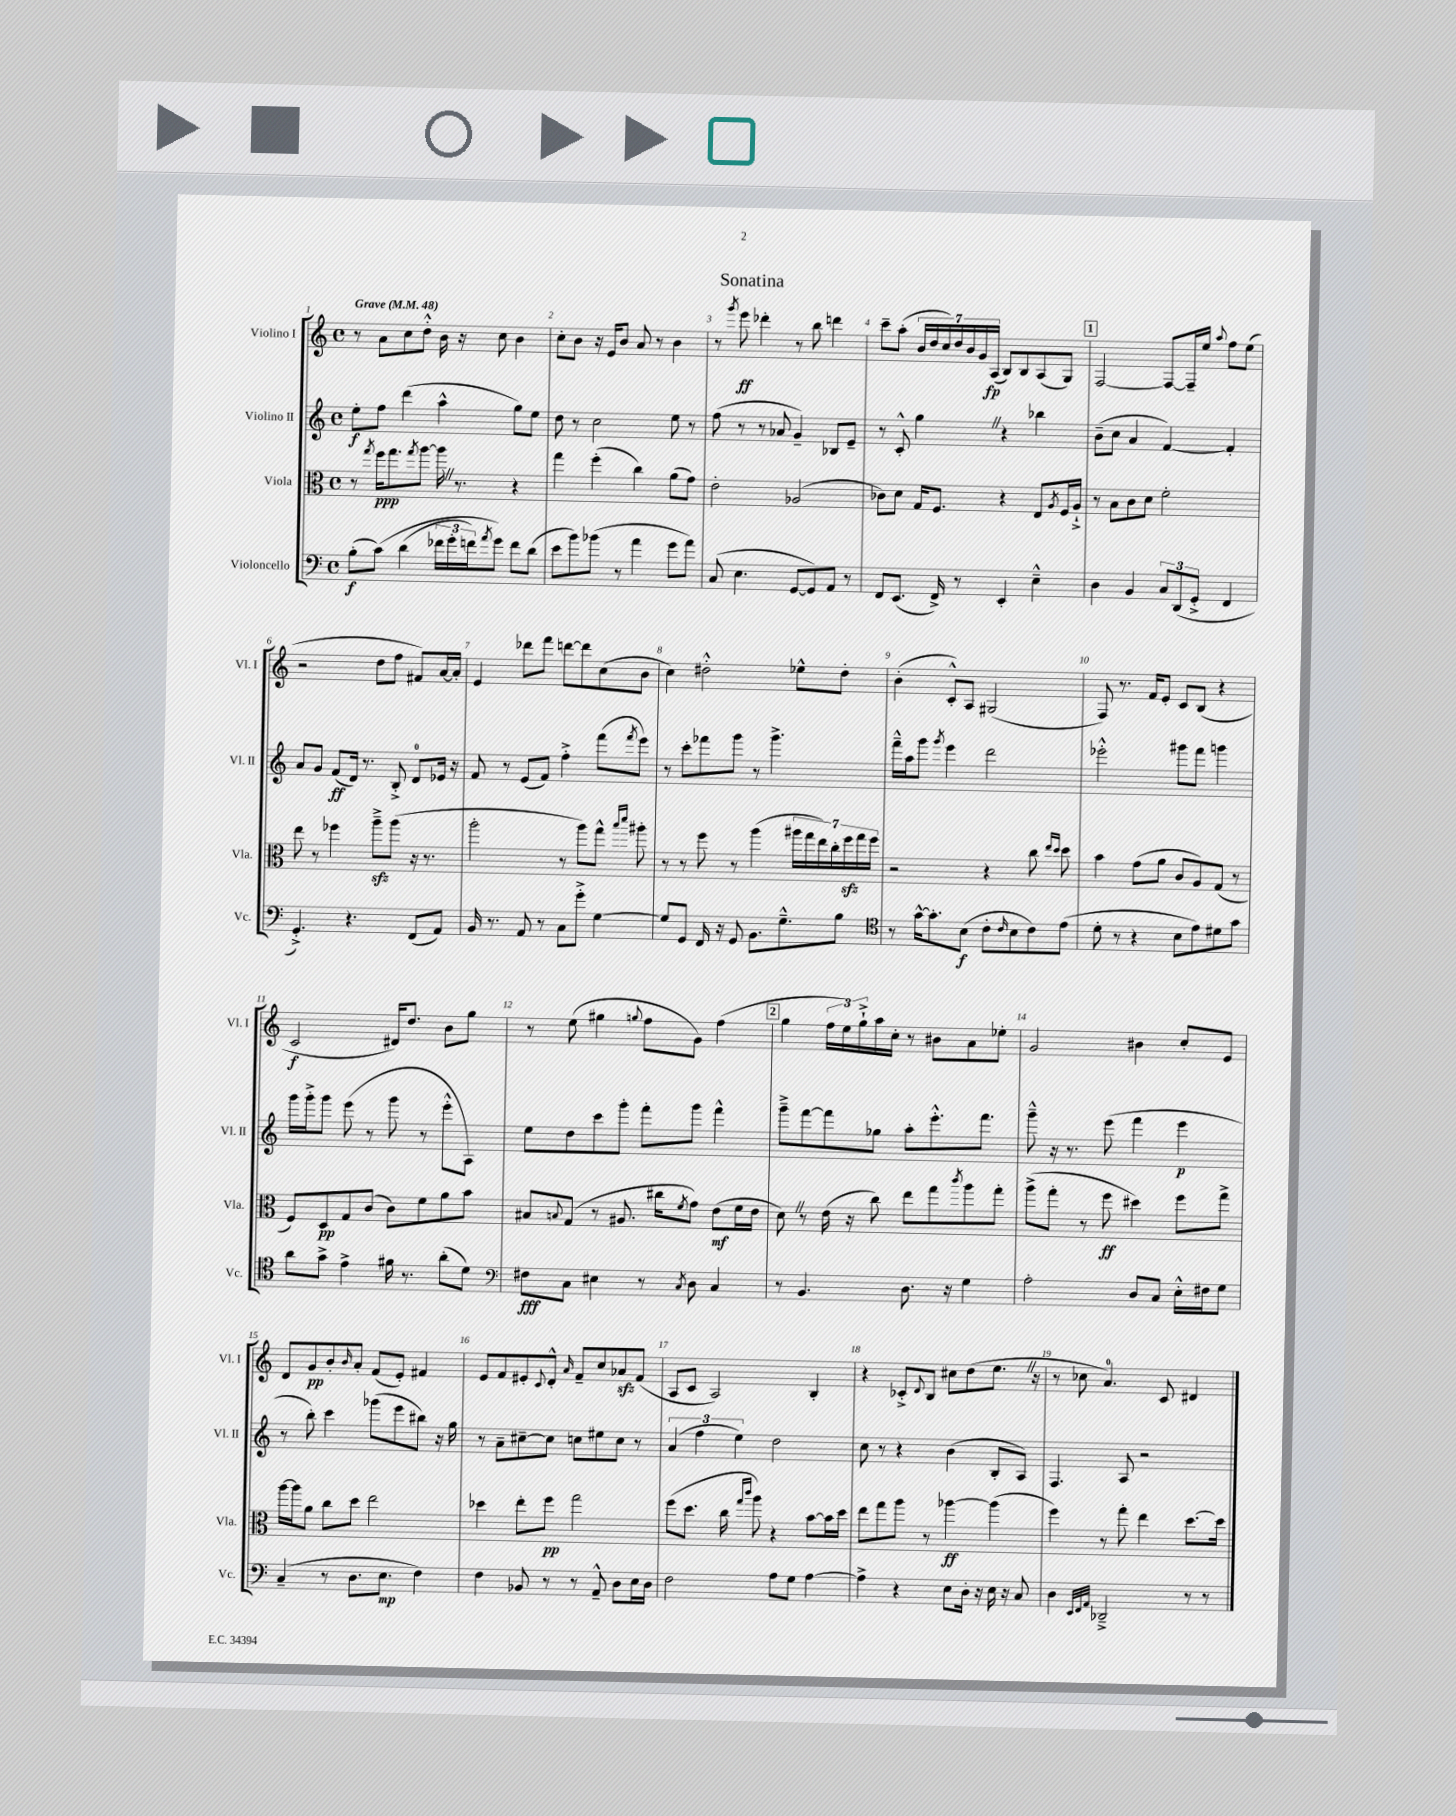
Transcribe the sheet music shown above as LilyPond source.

\header { title = "Sonatina" }
<<
\new StaffGroup <<
\new Staff = "s0" \with { instrumentName = "Violino I" shortInstrumentName = "Vl. I" } {
    \clef treble \key c \major \defaultTimeSignature \time 4/4 \tempo "Grave" 4 = 48
    r8 a'8 c''8 d''8-.-^ b'16 r16 c''8 b'4 |
    c''8-. b'8 r16 e'16 b'8 a'8 r8 b'4 |
    r8 \acciaccatura { g'''8 } e'''8\ff des'''4-. r8 b''8 d'''4 |
    c'''8-- a''8-.( \tuplet 7/4 { b'16 d''16 c''16) d''16 b'16 g'16 a16\fp( } b8) b8 a8( g8) |
    \mark \markup { \box "1" } f2~ f8~ f16-- e''16 \appoggiatura { a''8 } f''8 e''8( |
    r2 d''8 f''8 fis'8) a'16~ a'16-. |
    e'4 des'''8 f'''8 d'''8~ d'''8 c''8( b'8 |
    c''4) dis''2-.-^ ees''8-^ dis''8-. |
    b'4-.( c'8-.-^) a8 gis2( |
    f8) r8. f'16 e'8-. c'8 b8( r4 |
    c'2\f dis'16) d''8. b'8 g''8 |
    r8 e''8( gis''4 \appoggiatura { g''8 } f''8 g'8) f''4( |
    \mark \markup { \box "2" } g''4 \tuplet 3/2 { f''16 e''16) g''16-!-> } a''16 c''16-. r8 bis'8 a'8 ees''8-. |
    g'2 bis'4 c''8-. e'8 |
    d'8 g'8\pp b'8-. \grace { b'16 } a'8-. f'8( e'8-.) fis'4 |
    e'8 f'8 eis'8-. \appoggiatura { c'8 } d'8-.-^ \grace { a'16 } f'8-- c''8 aes'8\sfz f'8( |
    a8 c'8 a2) b4-. |
    r4 ces'8-.-> \appoggiatura { d'8 } b8 cis''8 d''8( e''8. \once \override BreathingSign.text = \markup { \musicglyph "scripts.caesura.straight" } \breathe r16 |
    r8 ces''8 a'4.-0) c'8 dis'4 \bar "|." |
}
\new Staff = "s1" \with { instrumentName = "Violino II" shortInstrumentName = "Vl. II" } {
    \clef treble \key c \major \defaultTimeSignature \time 4/4
    e''8-.\f f''8 d'''4( a''4-^ g''8) e''8 |
    d''8 r8 c''2 e''8 r8 |
    f''8( r8 r8 aes'8 g'4--) bes8 e'8-- |
    r8 c'8-.-^ g''4 \once \override BreathingSign.text = \markup { \musicglyph "scripts.caesura.straight" } \breathe r4 bes''4 |
    \mark \markup { \box "1" } b'8--( c''8 a'4 f'4~) f'4-. |
    a'8 g'8 f'8\ff( d'16) r8. b8-.-> d'8-0 ees'16 r16 |
    f'8 r8 e'8( f'8) f''4-.-> f'''8( \acciaccatura { f'''8 } e'''8) |
    r8 c'''8-. fes'''8 g'''8 r8 g'''4.-> |
    f'''16---^ a''16 g'''8 \acciaccatura { g'''8 } e'''4 d'''2 |
    ees'''2-.-^ gis'''8 f'''8 g'''4 |
    g'''16 g'''16-.-> g'''8 e'''8( r8 g'''8 r8 e'''8-.-^ a8) |
    e''8 d''8 c'''8 g'''8-. f'''8-. g'''8 f'''4-^ |
    \mark \markup { \box "2" } g'''8---> f'''8~ f'''8 ges''8 a''8-. e'''8.-.-^ f'''8. |
    g'''8---^ r16 r8. e'''8( f'''4 e'''4\p |
    r8 b''8-.) c'''4 ges'''8( e'''8 bis''8) r16 g''16 |
    r8 a'8-- cis''8~-- cis''8 c''8 eis''8 c''8 r8 |
    \tuplet 3/2 { a'4( f''4 e''4) } d''2 |
    c''8 r8 r4 b'4( b8-. a8) |
    f4. a8 r2 \bar "|." |
}
\new Staff = "s2" \with { instrumentName = "Viola" shortInstrumentName = "Vla." } {
    \clef alto \key c \major \defaultTimeSignature \time 4/4
    r8 \acciaccatura { g''8 } f''16\ppp g''8. \acciaccatura { g''8 } a''8~ a''16 \once \override BreathingSign.text = \markup { \musicglyph "scripts.caesura.straight" } \breathe r8. r4 |
    g''4 f''4-.( c''4) a'8( g'8) |
    e'2-. aes2( |
    ces'8) d'8 g16 f8. r4 e8 \acciaccatura { a8 } f16 a16-!-> |
    \mark \markup { \box "1" } r8 b8 c'8 d'8 f'2-. |
    e''8 r8 fes''4 a''8--->\sfz a''8( r16 r8. |
    a''2-. r8 a''8) g''8-^ \grace { b''16 d'''16 } ais''8-. |
    r8 r8 f''8 r8 a''4( \tuplet 7/4 { ais''16 g''16 e''16) c''16-. f''16\sfz g''16 f''16 } |
    r2 r4 c''8 \grace { e''16 d''16 } d''8 |
    b'4 g'8( a'8 c'8 a8) g8( r8 |
    f8) d8\pp g8 c'8( c'8) f'8 a'8 b'8 |
    bis8 \appoggiatura { b8 } g8( r8 ais8. cis''16 \acciaccatura { f'8 } g'8) e'8\mf( f'16 e'16 |
    \mark \markup { \box "2" } d'8) \once \override BreathingSign.text = \markup { \musicglyph "scripts.caesura.straight" } \breathe r8 e'16( r16 c''8) e''8 g''8 \acciaccatura { c'''8 } a''8 g''8-. |
    a''8->( g''8-. r8 f''8\ff dis''4) f''8 g''8-> |
    a''16~ a''16 a'8 c''8 d''8 e''2 |
    des''4 e''8-. f''8\pp g''2 |
    f''8( d''8. c''16 \grace { g''16 c'''16 } a''8) r4 b'8~ b'16 d''16 |
    e''8 g''8 a''8 r8 aes''4~\ff aes''4( |
    f''4) r8 g''8-. e''4 d''8.~ d''16 \bar "|." |
}
\new Staff = "s3" \with { instrumentName = "Violoncello" shortInstrumentName = "Vc." } {
    \clef bass \key c \major \defaultTimeSignature \time 4/4
    b8-.\f( c'8)\( d'4( \tuplet 3/2 { fes'16 g'16-. f'16) } \acciaccatura { a'8 } g'8\) f'8 d'8( |
    e'8 b'8) bes'8( r8 a'4 g'8 a'8) |
    c8( e4. g,8~ g,8) a,8 r8 |
    f,8 e,8.( f,16->) r8 e,4-. e4---^ |
    \mark \markup { \box "1" } d4 b,4 \tuplet 3/2 { c8 d,8( g,8-.-> } f,4 |
    g,4.-.->) r4. f,8( a,8) |
    b,16 r8. a,8 r8 c8 g'8-.-> g4~ |
    g8 g,8 f,16 r16 g,8 b,8. g8.---^ b8 |
    \clef tenor r8 g'16~-^ g'8.-. b8\f( c'8-. \grace { c'16 } b8 c'8) e'8( |
    d'8-. r8 r4 b8 e'8) dis'8 g'8 |
    a'8 g'8-> e'4-> fis'16 r8. a'8-.( d'8) |
    \clef bass fis8\fff c8 eis4 r8 \acciaccatura { c8 } d8 c4 |
    \mark \markup { \box "2" } r8 b,4. d8. r16 g4 |
    a2-. d8 c8 e16-.-^ fis16 g8 |
    c4--( r8 d8. e8.\mp f4) |
    f4 bes,8 r8 r8 a,8---^ d8 e16 d16 |
    f2 a8 g8 a4~ |
    a4-> r4 e8 d16-. r16 e16 r16 c8 |
    d4 \grace { e,32 f,32 a,32 } des,2---> r8 r8 \bar "|." |
}
>>
>>
